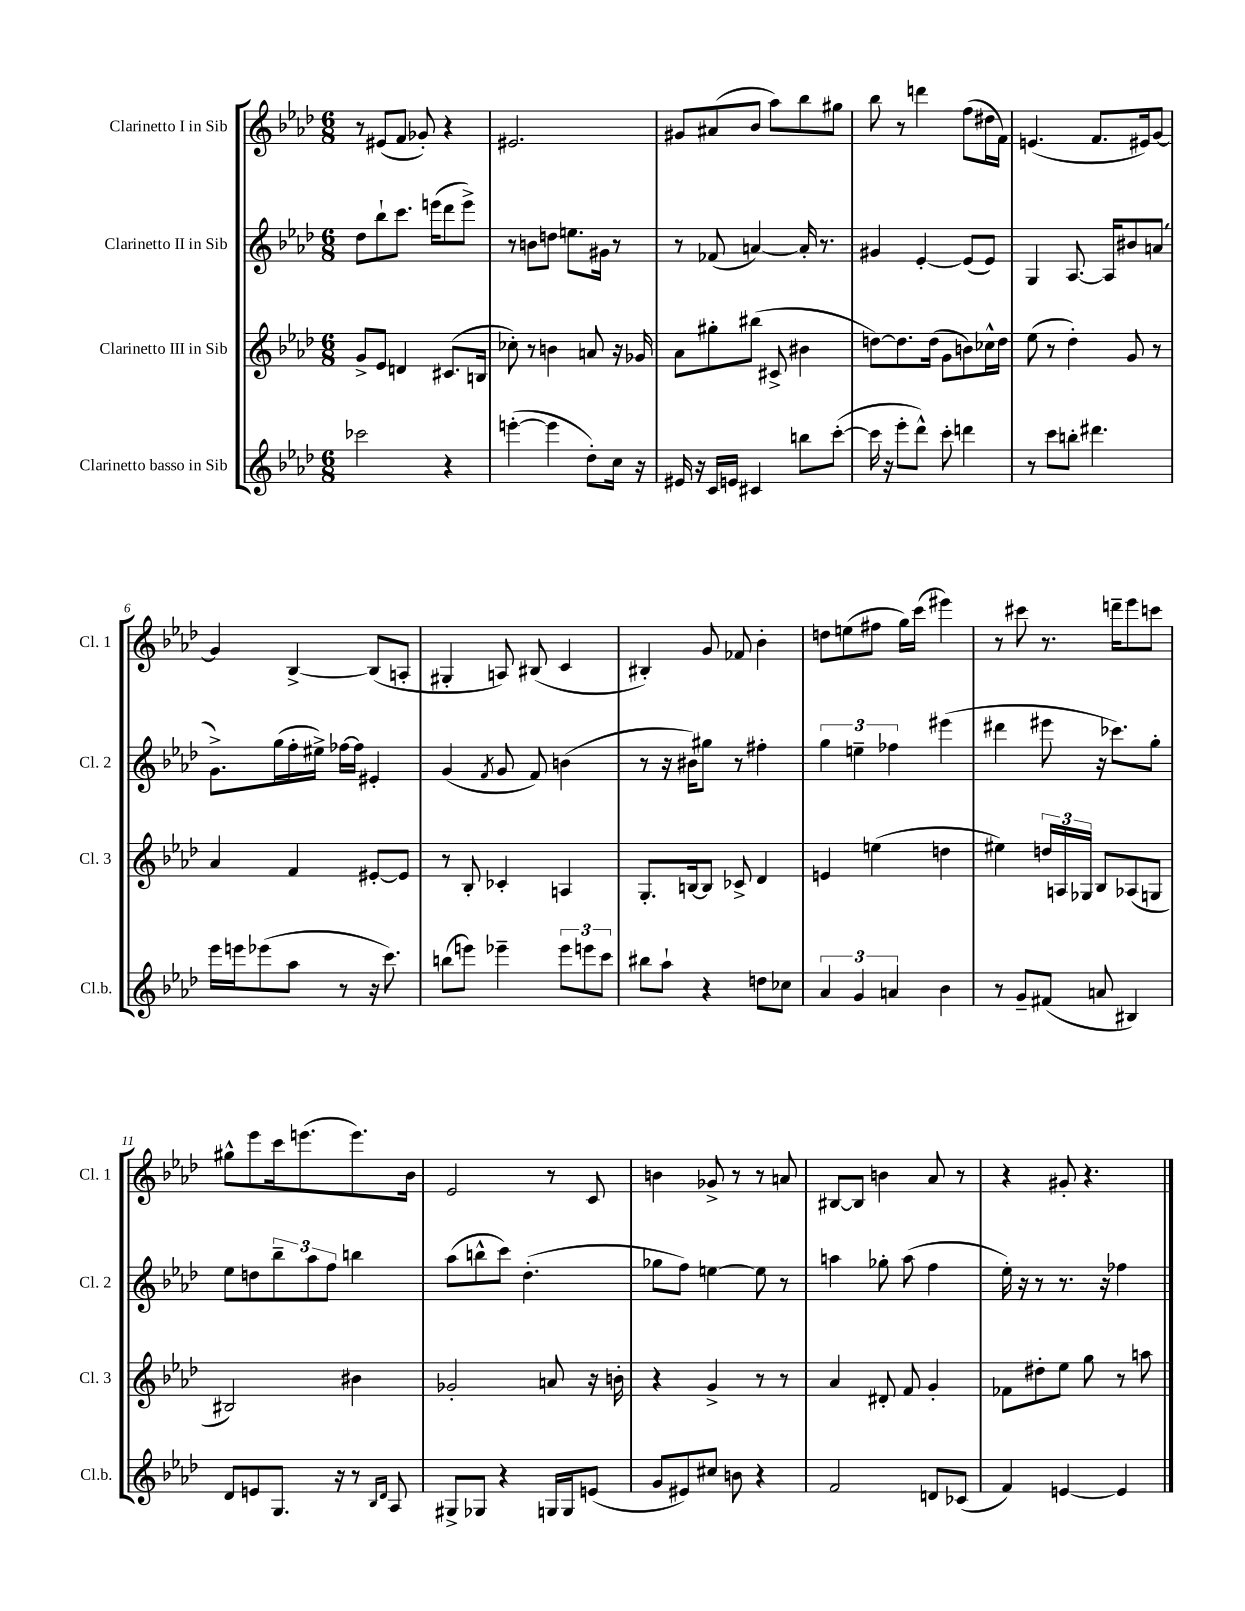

**kern	**kern	**kern	**kern
*staff4	*staff3	*staff2	*staff1
*clefG2	*clefG2	*clefG2	*clefG2
*k[b-e-a-d-]	*k[b-e-a-d-]	*k[b-e-a-d-]	*k[b-e-a-d-]
*M6/8	*M6/8	*M6/8	*M6/8
2ccc-\	8g^/L	8dd-\L	8r
.	8e-/J	8bb-`\	(8e#/L
.	4d/	8.ccc\J	8f/J
.	.	.	8g-'/)
.	.	(16eee\LK	.
4r	(8.c#/L	8ddd-\	4r
.	.	8eee^\J)	.
.	16B/Jk	.	.
=	=	=	=
([4eee'\	8cc-'\)	8r	2.e#/
.	8r	8b\L	.
4eee\]	4b\	8dd\J	.
.	.	8.ee\L	.
8dd-'\L)	8a/	.	.
.	.	16g#\Jk	.
16cc\Jk	16r	8r	.
16r	16g-/	.	.
=	=	=	=
16e#/	8a-\L	8r	8g#/L
16r	.	.	.
16c/LL	8gg#'\	(8f-/	(8a#/
16e/JJ	.	.	.
4c#/	(8bb#\J	[4a/)	8b-/J
.	8c#^/	.	8aa-\L)
8bb\L	4b#\	16a'/]	8bb-\
.	.	8.r	.
([8ccc'\J	.	.	8gg#\J
=	=	=	=
16ccc\]	[8dd\L)	4g#/	8bb-\
16r	.	.	.
8eee-'\L	8.dd\]	.	8r
8ddd-^^\J)	.	[4e-'/	4ddd\
.	(16dd\Jk	.	.
8ccc'\	8g\L	.	.
4ddd\	8b\)	(8e-/]L	(8ff\L
.	16cc-^^\L	8e-/J)	16dd#\L
.	16dd\JJ	.	16f\JJ)
=	=	=	=
8r	(8ee-\	4G/	(4.e/
8ccc\L	8r	.	.
8bb'\J	4dd-'\)	[8.A-/	.
4.ddd#\	.	.	8.f/L
.	.	16A-/]LK	.
.	8g/	8b#/	.
.	.	.	16e#/k)
.	8r	(8a/J	[8g/J
=	=	=	=
16eee-\LL	4a-/	8.g^\L)	4g/]
16eee\J	.	.	.
(8eee-\	.	.	.
.	.	(16gg\L	.
8aa-\J	4f/	16ff'\	[4B-^/
.	.	16ee#^\JJ)	.
8r	.	[16ff-\LL	.
.	.	16ff-\]JJ	.
16r	[8e#'/L	4e#'/	(8B-/]L
8.ccc\)	.	.	.
.	8e#/]J	.	8A'/J
=	=	=	=
(8bb\L	8r	(4g/	4G#'/
8eee\J)	8B-'/	.	.
.	.	8qf/	.
4eee-~\	4c-'/	8g/	8A/)
.	.	8f/)	(8B#/
12eee-\L	4A/	(4b\	4c/
12eee\	.	.	.
12ccc\J	.	.	.
=	=	=	=
8bb#\L	8.G'/L	8r	4B#'/)
8aa-`\J	.	16r	.
.	[16B/k	16b#\LK)	.
4r	8B/]J	8gg#\J	8g/
.	8c-^/	8r	8f-/
8dd\L	4d-/	4ff#'\	4b-'\
8cc-\J	.	.	.
=	=	=	=
6a-/	4e/	6gg\	8dd\L
.	.	.	(8ee\
6g/	.	6ee~\	.
.	(4ee\	.	8ff#\J
6a/	.	6ff-\	.
.	.	.	16gg\LL)
.	.	.	(16ccc\JJ
4b-\	4dd\	(4eee#\	4eee#\)
=	=	=	=
8r	4ee#\)	4ddd#\	8r
8g~/L	.	.	8ccc#\
(8f#/J	24dd/LL	8eee#\	8.r
.	24A/	.	.
.	24G-/JJ	.	.
8a/	8B-/L	16r	.
.	.	8.ccc-\L)	16ddd~\LK
4B#/)	(8A-/	.	8eee-\
.	8G/J	8gg'\J	8ccc\J
=	=	=	=
8d-/L	2B#/)	8ee-\L	8gg#^^\L
8e/	.	8dd\	8eee-\
8.G/J	.	12bb-~\	16ccc\k
.	.	.	(8.eee\
.	.	12aa-\	.
.	.	12ff\J	.
16r	.	.	.
8r	4b#\	4bb\	8.eee\)
16qqB-/LL	.	.	.
16qqd-/JJ	.	.	.
8A-/	.	.	.
.	.	.	16b-\Jk
=	=	=	=
8G#^/L	2g-'/	(8aa-\L	2e-/
8G-/J	.	8bb^^\	.
4r	.	8ccc\J)	.
.	.	(4.dd-'\	.
16G/LL	8a/	.	8r
16G/J	.	.	.
(8e/J	16r	.	8c/
.	16b'\	.	.
=	=	=	=
8g/L	4r	8gg-\L	4b\
8e#/)	.	8ff\J)	.
8cc#/J	4g^/	[4ee\	8g-^/
8b\	.	.	8r
4r	8r	8ee\]	8r
.	8r	8r	8a/
=	=	=	=
2f/	4a-/	4aa\	[8B#/L
.	.	.	8B#/]J
.	8d#'/	8gg-'\	4b\
.	8f/	(8aa\	.
8d/L	4g'/	4ff\	8a-/
(8c-/J	.	.	8r
=	=	=	=
4f/)	8f-\L	16ee-'\)	4r
.	.	16r	.
.	8dd#'\	8r	.
[4e/	8ee-\J	8.r	8g#'/
.	8gg\	.	4.r
.	.	16r	.
4e/]	8r	4ff-\	.
.	8aa\	.	.
==	==	==	==
*-	*-	*-	*-
